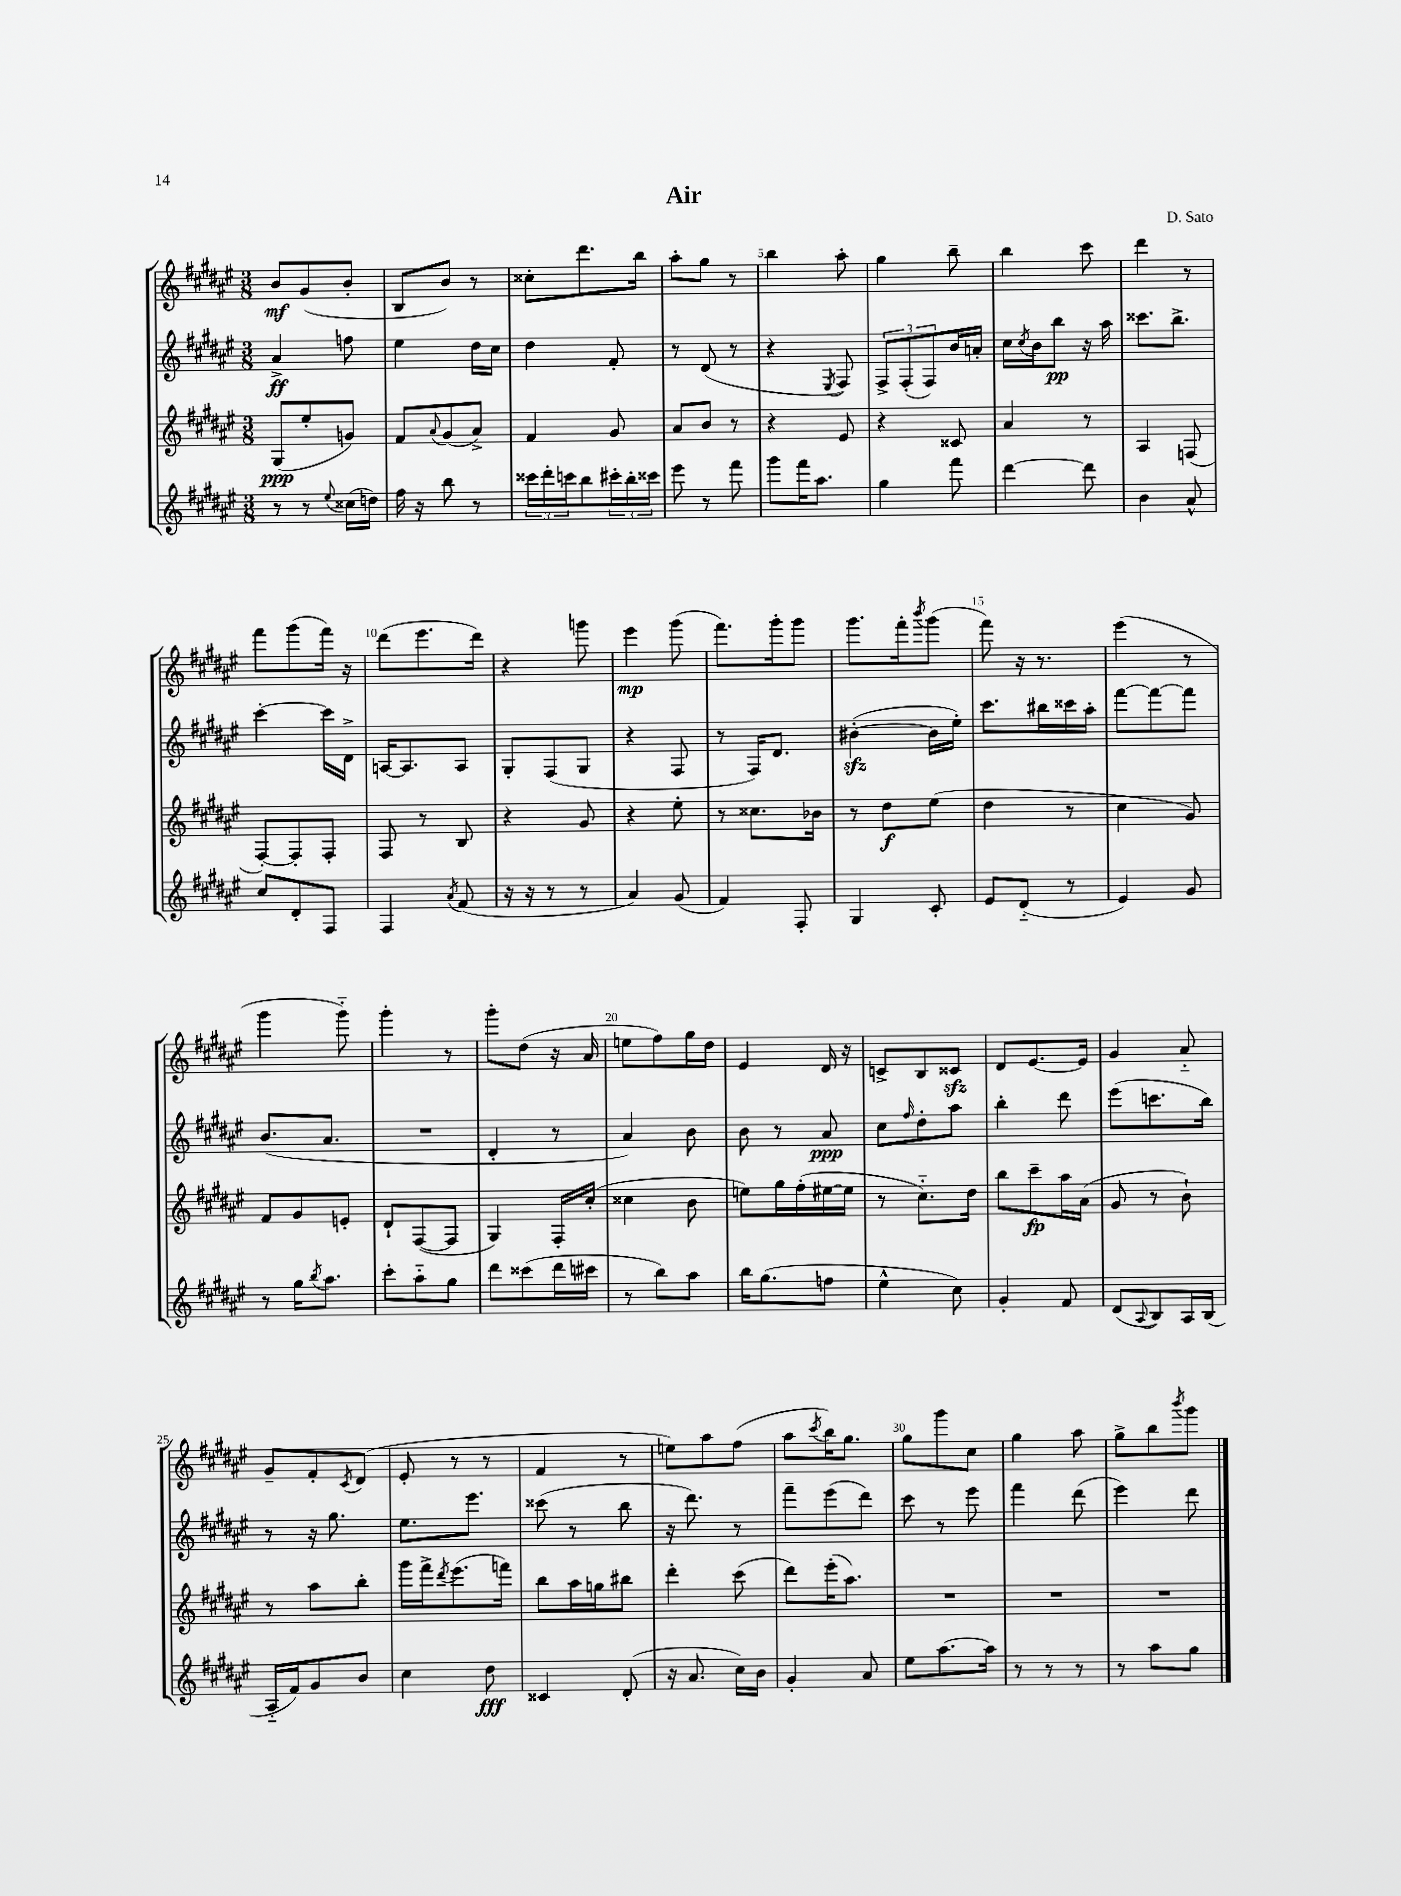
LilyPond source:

\header { title = "Air" composer = "D. Sato" }
<<
\new StaffGroup <<
\new Staff = "s0" {
    \clef treble \key fis \major \numericTimeSignature \time 3/8
    b'8\mf gis'8( b'8-. |
    b8 b'8) r8 |
    cisis''8-. dis'''8. b''16 |
    ais''8-. gis''8 r8 |
    b''4 ais''8-. |
    gis''4 b''8-- |
    b''4 cis'''8 |
    dis'''4 r8 |
    fis'''8 gis'''8( fis'''16) r16 |
    dis'''8( eis'''8. dis'''16) |
    r4 g'''8 |
    eis'''4\mp gis'''8( |
    fis'''8.) gis'''16-. gis'''8 |
    gis'''8. fis'''16-. \acciaccatura { b'''8 } gis'''8( |
    fis'''8) r16 r8. |
    eis'''4( r8 |
    gis'''4 gis'''8-_) |
    gis'''4-. r8 |
    gis'''8-. dis''8( r16 ais'16 |
    e''8 fis''8) gis''16 dis''16 |
    eis'4 dis'16 r16 |
    c'8-> b8 cisis'8\sfz |
    dis'8 eis'8.~ eis'16 |
    gis'4 ais'8-_ |
    gis'8-- fis'8-. \acciaccatura { cis'8 } dis'8( |
    eis'8-. r8 r8 |
    fis'4 r8 |
    e''8) ais''8 fis''8( |
    ais''8 \acciaccatura { cis'''8 } b''16) gis''8. |
    gis''8 gis'''8 cis''8 |
    gis''4 ais''8 |
    gis''8-> b''8 \acciaccatura { b'''8 } gis'''8 \bar "|." |
}
\new Staff = "s1" {
    \clef treble \key fis \major \numericTimeSignature \time 3/8
    ais'4->\ff f''8 |
    eis''4 dis''16 cis''16 |
    dis''4 fis'8-. |
    r8 dis'8( r8 |
    r4 \acciaccatura { eis8 } fis8) |
    \tuplet 3/2 { fis8-> fis8-.( fis8) } b'16 a'16-. |
    cis''16 \acciaccatura { cis''8 } b'16 b''8\pp r16 ais''16 |
    cisis'''8. b''8.-> |
    cis'''4~-. cis'''16 dis'16-> |
    a16~ a8. a8 |
    gis8-. fis8( gis8 |
    r4 fis8 |
    r8 fis16) dis'8. |
    bis'4~-.\sfz( bis'16 eis''16-.) |
    cis'''8. bis''16 cisis'''16 ais''16-. |
    fis'''8~ fis'''8~ fis'''8 |
    b'8.( ais'8. |
    R4. |
    dis'4-. r8 |
    ais'4) b'8 |
    b'8 r8 ais'8\ppp |
    cis''8 \grace { fis''16 } dis''8-. ais''8 |
    b''4-. dis'''8 |
    eis'''8( c'''8. b''16) |
    r8 r16 gis''8. |
    eis''8. eis'''8. |
    cisis'''8( r8 b''8 |
    r16 dis'''8.) r8 |
    fis'''8-- eis'''8( dis'''8) |
    cis'''8 r8 eis'''8 |
    fis'''4 dis'''8( |
    eis'''4) dis'''8 \bar "|." |
}
\new Staff = "s2" {
    \clef treble \key fis \major \numericTimeSignature \time 3/8
    gis8\ppp( eis''8-. g'8) |
    fis'8 \appoggiatura { ais'8 } gis'8( ais'8->) |
    fis'4 gis'8 |
    ais'8 b'8 r8 |
    r4 eis'8 |
    r4 cisis'8 |
    ais'4 r8 |
    ais4 f8( |
    fis8~-.) fis8-. fis8-. |
    fis8 r8 b8 |
    r4 gis'8 |
    r4 eis''8-. |
    r8 cisis''8. bes'16 |
    r8 dis''8\f eis''8( |
    dis''4 r8 |
    cis''4 gis'8) |
    fis'8 gis'8 e'8-. |
    dis'8-! fis8~( fis8 |
    gis4) fis16-. cis''16-.( |
    cisis''4 b'8 |
    e''8) gis''16 fis''16-.( eis''16~ eis''16 |
    r8 cis''8.-_) dis''16 |
    b''8 cis'''8--\fp ais''16 ais'16( |
    gis'8 r8 b'8-!) |
    r8 ais''8 b''8-. |
    gis'''16 fis'''16-> \acciaccatura { dis'''8 } eis'''8.( f'''16) |
    b''8 ais''16 g''16 bis''8 |
    dis'''4-. cis'''8( |
    dis'''8) eis'''16-.( ais''8.) |
    R4. |
    R4. |
    R4. \bar "|." |
}
\new Staff = "s3" {
    \clef treble \key fis \major \numericTimeSignature \time 3/8
    r8 r8 \appoggiatura { eis''8 } cisis''16( d''16) |
    fis''16 r16 b''8 r8 |
    \tuplet 3/2 { cisis'''16 dis'''16-. c'''16 } b''8 \tuplet 3/2 { cis'''16-. b''16-. cisis'''16 } |
    eis'''8 r8 fis'''8 |
    gis'''8 fis'''16 ais''8. |
    gis''4 fis'''8 |
    dis'''4~ dis'''8 |
    b'4 ais'8-^ |
    cis''8 dis'8-. fis8 |
    fis4 \acciaccatura { ais'8 } fis'8( |
    r16 r16 r8 r8 |
    ais'4) gis'8( |
    fis'4) fis8-. |
    gis4 cis'8-. |
    eis'8 dis'8-_( r8 |
    eis'4) gis'8 |
    r8 gis''16 \acciaccatura { b''8 } ais''8. |
    cis'''8-. ais''8-_ gis''8 |
    dis'''8 cisis'''8( dis'''16 cis'''16 |
    r8 b''8) ais''8 |
    b''16 gis''8.( f''8 |
    eis''4-^ cis''8) |
    gis'4-. fis'8 |
    dis'8( \appoggiatura { ais8 } b8) ais16 b16( |
    ais16-_ fis'16) gis'8 b'8 |
    cis''4 dis''8\fff |
    cisis'4 dis'8-.( |
    r16 ais'8. cis''16) b'16 |
    gis'4-. ais'8 |
    eis''8 ais''8.~ ais''16 |
    r8 r8 r8 |
    r8 ais''8 gis''8 \bar "|." |
}
>>
>>
\layout { \context { \Score \override BarNumber.break-visibility = ##(#f #t #t) barNumberVisibility = #(every-nth-bar-number-visible 5) } }
